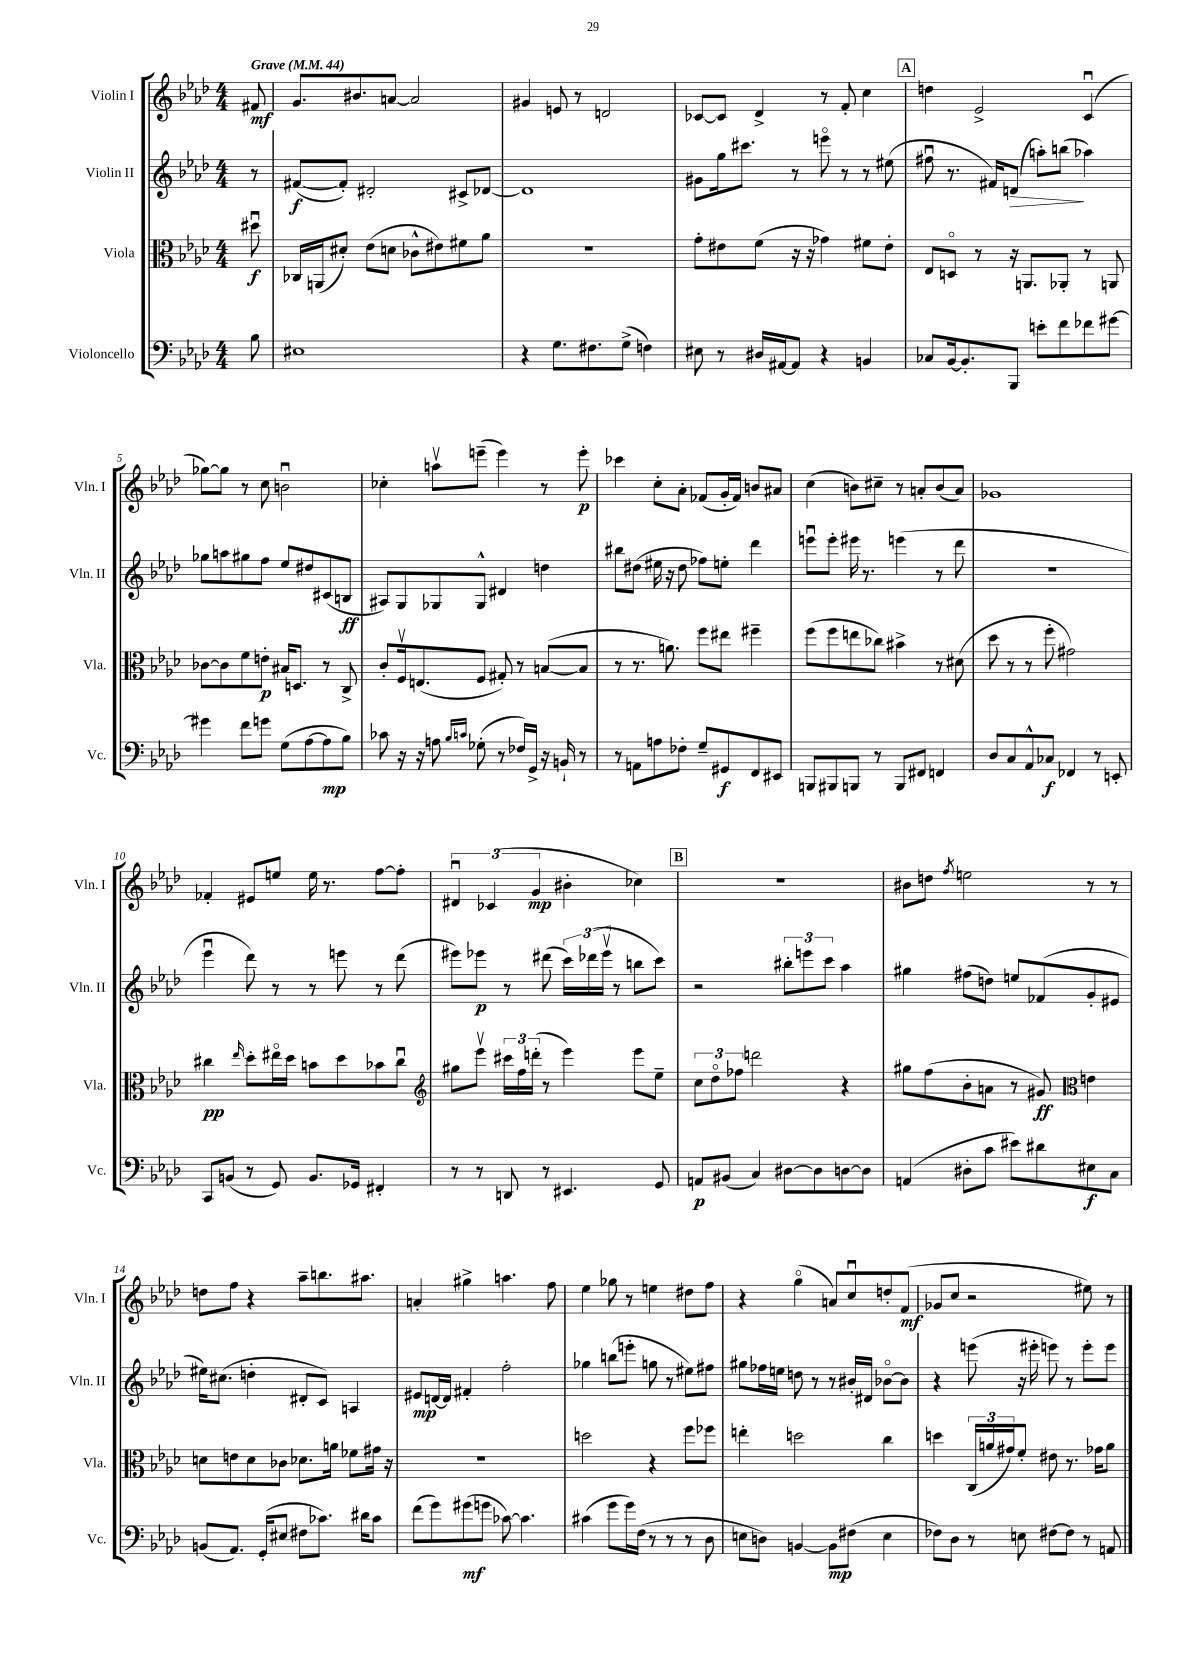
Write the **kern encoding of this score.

**kern	**kern	**kern	**kern
*staff4	*staff3	*staff2	*staff1
*clefF4	*clefC3	*clefG2	*clefG2
*k[b-e-a-d-]	*k[b-e-a-d-]	*k[b-e-a-d-]	*k[b-e-a-d-]
*M4/4	*M4/4	*M4/4	*M4/4
*MM44	*MM44	*MM44	*MM44
8B-	8dd#u	8r	8f#
=	=	=	=
1E#	16C-	([8f#	8.g
.	(16AA	.	.
.	8d#')	8f#'])	.
.	.	.	8.b#
.	(8e-	2d#'	.
.	8d	.	[8a
.	8c-^^	.	2a]
.	8e#)	.	.
.	8f#	8c#^	.
.	8a-	[8d-	.
=	=	=	=
4r	1r	1d-]	4g#
8.G	.	.	8e
.	.	.	8r
8.F#	.	.	.
.	.	.	2d
(8G^	.	.	.
4F)	.	.	.
=	=	=	=
8E#	8g'	8g#	[8c-
8r	8e#	16gg	8c-]
.	.	8.ccc#	.
16D#	(8f	.	4d-^
[16AA#	.	.	.
8AA#]	16r	8r	.
.	16r	.	.
4r	4g-)	8eeeo	8r
.	.	8r	8f'
4BB	8f#	8r	4cc
.	8e#'	(8ee#	.
=	=	=	=
8C-	8E-	8ff#u	4dd
[16BB-	8Do	8.r	.
8.BB-']	.	.	.
.	8r	.	2e-^
.	.	16f#)	.
8BBB-	16r	(8d	.
.	8.AA	.	.
8e'	.	8aa')	.
8f	8AA-'	(8bb	.
8f-	8r	4aa-)	(4cu
[8g#	8AA	.	.
=	=	=	=
4g#]	[8c-	8gg-	[8gg-)
.	8c-]	8aa	8gg-]
8f	8f	8gg#	8r
8g	8e'	8ff	8cc
(8G	16B#	8ee-	2bu
.	8.D	.	.
[8A-	.	8dd#	.
8A-]	8r	(8c#	.
8B-)	8C^	8B	.
=	=	=	=
8c-	8c'	8A#)	4cc-'
16r	16Fv	8G	.
16r	(8.E	.	.
8A	.	8G-	8aav
16qqB-	.	.	.
16qqc	.	.	.
(8G-'	8F	8G-^^	(8eee~
8r	8G#')	4d#	4eee)
16F-)	8r	.	.
16GG^	.	.	.
16r	([8B	4dd	8r
16BB`	.	.	.
8r	8B]	.	8eee'
=	=	=	=
8r	8r	8bb#	4ccc-
8AA	8.r	(8dd#	.
8A	.	16ee#	8cc'
.	8.a)	16r	.
8F-'	.	8dd#	8a-'
8G~	8ff	8ff-)	(8f-
8GG#	8ee#	8ee'	16g'
.	.	.	16f-)
8FF	4ff#~	4ddd-	8b
8EE#	.	.	8a#
=	=	=	=
8BBB	(8ff	8eeeu	(4cc
8BBB#	8ff	8eee'	.
8BBB	8ee	16eee#	8b)
.	.	8.r	.
8r	8cc-)	.	8cc#~
8BBB	4b#^	(4eee	8r
8FF#	.	.	8a'
4FF	8r	8r	(8b
.	(8d#	8ddd-	8a)
=	=	=	=
8D-	8dd-	1r	1g-
8C	8r	.	.
8AA-^^	8r	.	.
8C-	8ff'	.	.
4FF-	2g#)	.	.
8r	.	.	.
8EE'	.	.	.
=	=	=	=
8CC	4cc#	4eee-u	4f-'
(8BB	.	.	.
.	16qqee-	.	.
8r	8dd-'	8ddd-)	8e#
8GG)	16ee#o	8r	8ee
.	16dd-	.	.
8.BB	8b	8r	16ee
.	.	.	8.r
.	8dd-	8eee	.
16GG-	.	.	.
4FF#'	8b-	8r	[8ff
.	8cc#u	(8ddd-	8ff']
=	=	=	=
*	*clefG2	*	*
8r	8gg#	8eee#)	6d#u
8r	8eee-v	8eee-	.
.	.	.	(6c-
8DD	24ccc#	8r	.
.	24ff	.	.
.	(24ddd'	.	6g
8r	8r	(8ddd#	.
4.EE#	4eee-)	24ccc)	4b#'
.	.	(24ddd-	.
.	.	24eee-v	.
.	.	8r	.
.	8eee-	8bb	4cc-)
8GG	8ee-~	8ccc)	.
=	=	=	=
8AA	12cc	2r	1r
.	12dd-o	.	.
(8BB#	.	.	.
.	12ff-	.	.
4C)	2ddd	.	.
[8D#	.	12bb#'	.
.	.	12eee	.
8D#]	.	.	.
.	.	12ccc	.
[8D	4r	4aa-	.
8D]	.	.	.
=	=	=	=
(4AA	8gg#	4gg#	8b#
.	(8ff	.	8dd
.	.	.	8qff
8D#'	8b-'	(8ff#	2ee
8c	8a	8dd)	.
8e#)	8r	8ee	.
8d#	8g#)	(8f-	.
*	*clefC3	*	*
8E#	4e	8g'	8r
8C	.	8e#	8r
=	=	=	=
(8BB	8d	16ee#)	8dd
.	.	(8.cc#	.
8.AA-)	8e	.	8ff
.	8d	4dd'	4r
(16GG'	.	.	.
8E#	8c-	.	.
8F#	8.d-	8d#'	8aa-~
8.c-)	.	8c)	8.bb
.	16a	.	.
.	8f-	4A	.
16d#	.	.	8.aa#
8c-	16g#	.	.
.	16r	.	.
=	=	=	=
(8f	1r	8e#	4a'
8g)	.	[16d	.
.	.	16d]	.
(8g#	.	4f#'	4gg#^
8g	.	.	.
[8c-)	.	2ff'	4.aa
4.c-]	.	.	.
.	.	.	8ff
=	=	=	=
(4c#	2dd	4gg-	4ee-
8g	.	(8bb	8gg-
16g)	.	8eee'	8r
(16F	.	.	.
8r	4r	8gg	4ee
8r	.	8r	.
8r	8ff	8ee#)	8dd#
8D-	8ff-	8ff#	8ff
=	=	=	=
8E	4ee'	8gg#	4r
8D)	.	16ff-	.
.	.	16ee	.
[4BB	2dd	8dd	(4ggo
.	.	8r	.
8BB]	.	8r	8a)
(8F#	.	16b#'	8ccu
.	.	16d#	.
4E	4cc	[8b-o	8dd'
.	.	8b-]	(8f
=	=	=	=
8F-)	4dd	4r	8g-
8D-	.	.	8cc
8r	(24C	(8eee	2r
.	24a	.	.
.	24g#)	.	.
8E	8f'	16r	.
.	.	16eee#'	.
[8F#	8e#	8eee)	.
8F#]	8.r	8r	.
8r	.	8eee'	8ee#)
.	16g-	.	.
8AA	8a	8eee	8r
==	==	==	==
*-	*-	*-	*-
